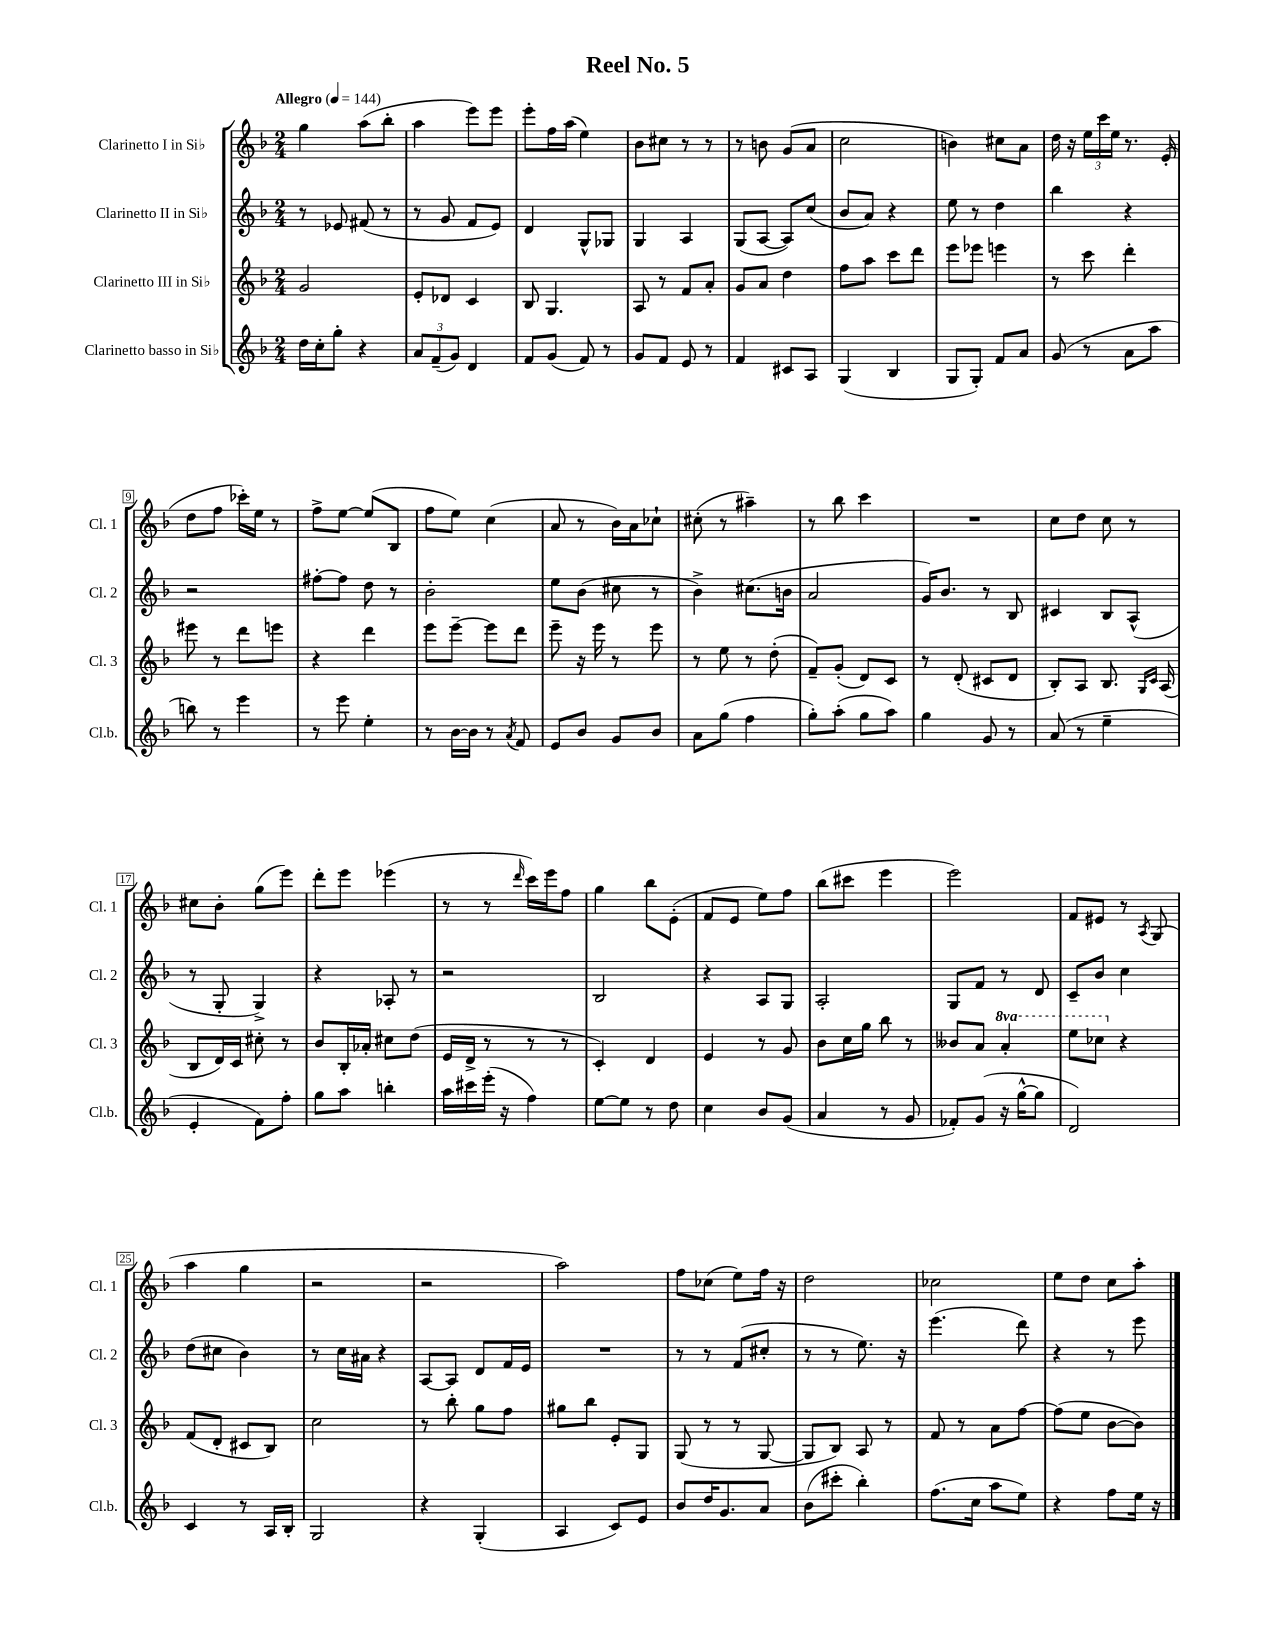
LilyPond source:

\header { title = "Reel No. 5" }
<<
\new StaffGroup <<
\new Staff = "s0" \with { instrumentName = "Clarinetto I in Sib" shortInstrumentName = "Cl. 1" } {
    \clef treble \key f \major \numericTimeSignature \time 2/4 \tempo "Allegro" 4 = 144
    g''4 a''8( bes''8-. |
    a''4 e'''8) e'''8 |
    e'''8-. f''16 a''16( e''4) |
    bes'8 cis''8 r8 r8 |
    r8 b'8 g'8( a'8 |
    c''2 |
    b'4) cis''8 a'8 |
    d''16 r16 \tuplet 3/2 { e''16 c'''16 e''16 } r8. e'16-.( |
    d''8 f''8 ces'''16-.) e''16 r8 |
    f''8-> e''8~ e''8( bes8 |
    f''8 e''8) c''4( |
    a'8 r8 bes'16) a'16 ces''8-! |
    cis''8-.( r8 ais''4--) |
    r8 bes''8 c'''4 |
    R2 |
    c''8 d''8 c''8 r8 |
    cis''8 bes'8-. g''8( e'''8) |
    d'''8-. e'''8 ees'''4( |
    r8 r8 \grace { d'''16 } c'''16) e'''16 f''8 |
    g''4 bes''8 e'8-.( |
    f'8 e'8 e''8) f''8 |
    bes''8( cis'''8 e'''4 |
    e'''2) |
    f'8 eis'8 r8 \acciaccatura { a8 } g8( |
    a''4 g''4 |
    r2 |
    r2 |
    a''2) |
    f''8 ces''8( e''8) f''16 r16 |
    d''2 |
    ces''2 |
    e''8 d''8 c''8 a''8-. \bar "|." |
}
\new Staff = "s1" \with { instrumentName = "Clarinetto II in Sib" shortInstrumentName = "Cl. 2" } {
    \clef treble \key f \major \numericTimeSignature \time 2/4
    r8 ees'8 fis'8( r8 |
    r8 g'8 f'8 e'8) |
    d'4 g8-^ ges8 |
    g4 a4 |
    g8( a8~ a8) c''8( |
    bes'8 a'8) r4 |
    e''8 r8 d''4 |
    bes''4 r4 |
    r2 |
    fis''8~-. fis''8 d''8 r8 |
    bes'2-. |
    e''8 bes'8( cis''8 r8 |
    bes'4->) cis''8.( b'16 |
    a'2 |
    g'16) bes'8. r8 bes8 |
    cis'4 bes8 a8-^( |
    r8 g8-. g4->) |
    r4 aes8-. r8 |
    r2 |
    bes2 |
    r4 a8 g8 |
    a2-. |
    g8 f'8 r8 d'8 |
    c'8-- bes'8 c''4 |
    d''8( cis''8 bes'4) |
    r8 c''16 ais'16 r4 |
    a8~ a8 d'8 f'16 e'16 |
    R2 |
    r8 r8 f'8( cis''8-. |
    r8 r8 e''8.) r16 |
    e'''4.( d'''8) |
    r4 r8 e'''8 \bar "|." |
}
\new Staff = "s2" \with { instrumentName = "Clarinetto III in Sib" shortInstrumentName = "Cl. 3" } {
    \clef treble \key f \major \numericTimeSignature \time 2/4 \set Staff.ottavationMarkups = #ottavation-simple-ordinals
    g'2 |
    e'8-. des'8 c'4 |
    bes8 g4. |
    a8 r8 f'8 a'8-. |
    g'8 a'8 d''4 |
    f''8 a''8 c'''8 d'''8 |
    e'''8 ees'''8 e'''4 |
    r8 c'''8 d'''4-. |
    eis'''8 r8 d'''8 e'''8 |
    r4 d'''4 |
    e'''8 e'''8~-- e'''8 d'''8 |
    e'''8-- r16 e'''16 r8 e'''8 |
    r8 e''8 r8 d''8-.( |
    f'8--) g'8-.( d'8) c'8 |
    r8 d'8-.( cis'8 d'8 |
    bes8-.) a8 bes8. \grace { g16 c'16 } a16( |
    bes8 d'16) c'16 cis''8-. r8 |
    bes'8 bes16-. aes'16-. cis''8 d''8( |
    e'16 d'16-> r8 r8 r8 |
    c'4-.) d'4 |
    e'4 r8 g'8 |
    bes'8 c''16 g''16 bes''8 r8 |
    beses'8 a'8 \ottava #1 a''4-. |
    e'''8 ces'''8 \ottava #0 r4 |
    f'8( d'8-. cis'8 bes8) |
    c''2 |
    r8 bes''8-. g''8 f''8 |
    gis''8 bes''8 e'8-. g8 |
    g8( r8 r8 g8~ |
    g8 bes8) a8 r8 |
    f'8 r8 a'8 f''8~ |
    f''8( e''8 bes'8~ bes'8) \bar "|." |
}
\new Staff = "s3" \with { instrumentName = "Clarinetto basso in Sib" shortInstrumentName = "Cl.b." } {
    \clef treble \key f \major \numericTimeSignature \time 2/4
    d''16 c''16-. g''8-. r4 |
    \tuplet 3/2 { a'8 f'8--( g'8) } d'4 |
    f'8 g'8( f'8) r8 |
    g'8 f'8 e'8 r8 |
    f'4 cis'8 a8 |
    g4( bes4 |
    g8 g8-.) f'8 a'8 |
    g'8( r8 a'8 a''8 |
    b''8) r8 e'''4 |
    r8 e'''8 e''4-. |
    r8 bes'16~ bes'16 r8 \acciaccatura { a'8 } f'8 |
    e'8 bes'8 g'8 bes'8 |
    a'8 g''8( f''4 |
    g''8-.) a''8-.( g''8 a''8) |
    g''4 g'8 r8 |
    a'8( r8 e''4-- |
    e'4-. f'8) f''8-. |
    g''8 a''8 b''4-. |
    a''16 cis'''16 e'''16-.( r16 f''4) |
    e''8~ e''8 r8 d''8 |
    c''4 bes'8 g'8( |
    a'4 r8 g'8 |
    fes'8-.) g'8( r16 g''16~-^ g''8 |
    d'2) |
    c'4 r8 a16 bes16-. |
    g2 |
    r4 g4-.( |
    a4 c'8) e'8 |
    bes'8 d''16 g'8. a'8 |
    bes'8( cis'''8-. bes''4-.) |
    f''8.( c''16 a''8 e''8) |
    r4 f''8 e''16 r16 \bar "|." |
}
>>
>>
\layout { \context { \Score \override BarNumber.stencil = #(make-stencil-boxer 0.1 0.3 ly:text-interface::print) } }
